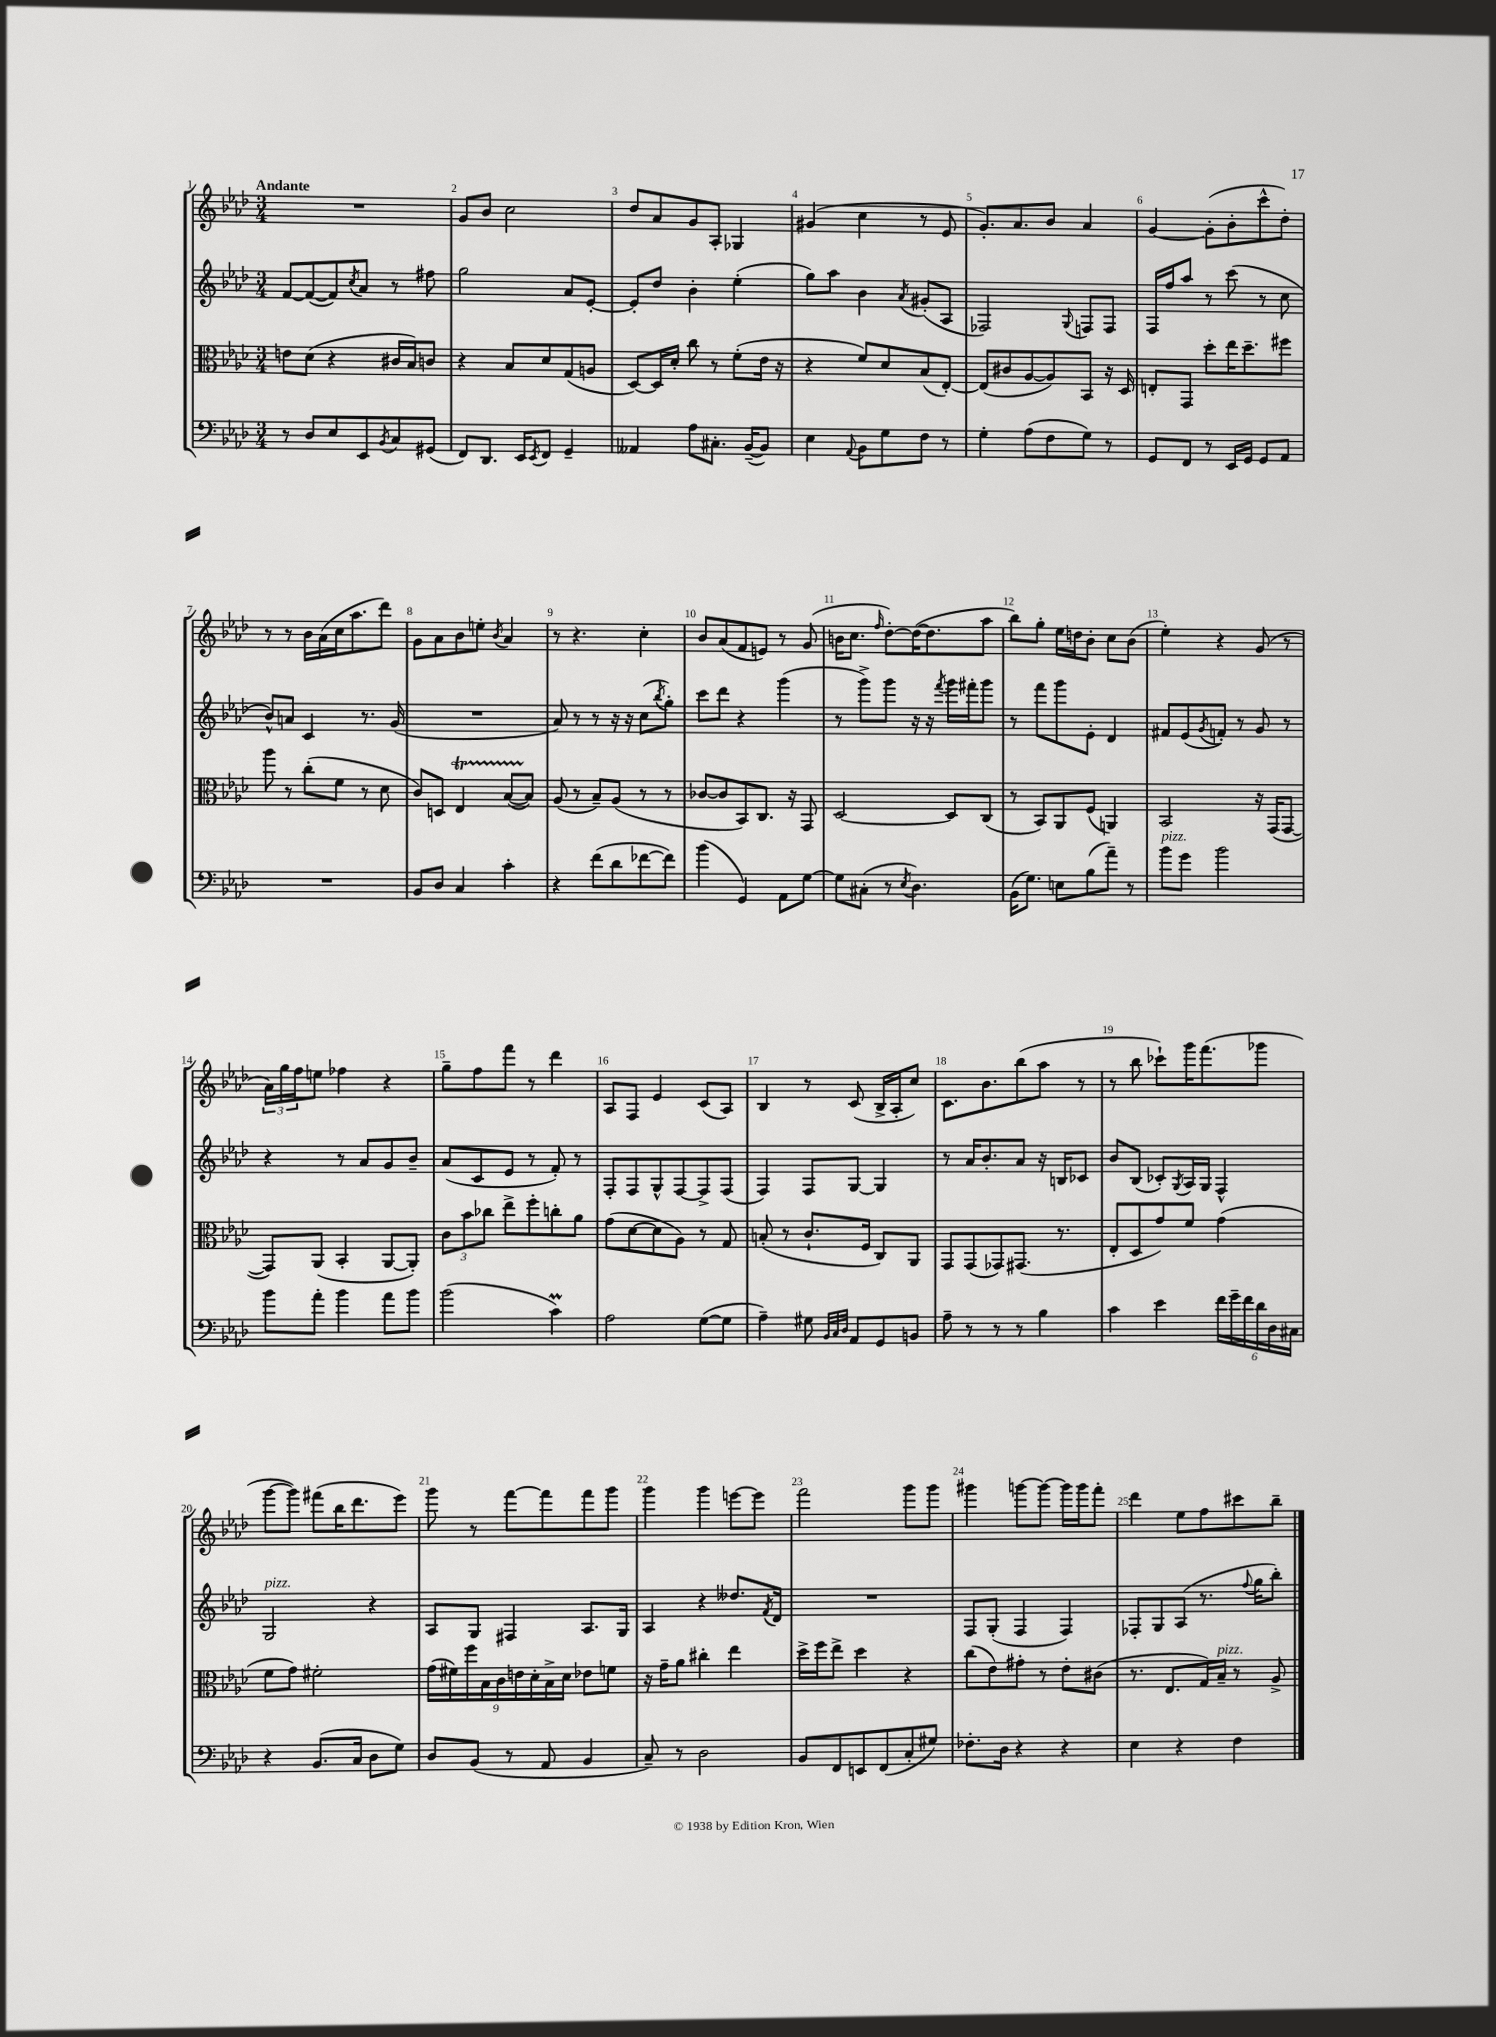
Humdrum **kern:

**kern	**kern	**kern	**kern
*staff4	*staff3	*staff2	*staff1
*clefF4	*clefC3	*clefG2	*clefG2
*k[b-e-a-d-]	*k[b-e-a-d-]	*k[b-e-a-d-]	*k[b-e-a-d-]
*M3/4	*M3/4	*M3/4	*M3/4
8r	8e	[8f	2.r
8D-	(8d-	(8f_	.
8E-	4r	8f])	.
.	.	8qcc	.
8EE-	.	8a-	.
8qBB-	.	.	.
8C	16c#	8r	.
.	16B-)	.	.
(8GG#	8c	8ff#	.
=	=	=	=
8FF)	4r	2gg	8g
8.DD-	.	.	8b-
.	8B-	.	2cc
16EE-	.	.	.
8qEE-	.	.	.
8FF	8d-	.	.
4GG~	(8G	8a-	.
.	8A	[8e-'	.
=	=	=	=
4AA--	[8D-)	8e-']	8dd-
.	16D-]	8dd-	8a-
.	16d-'	.	.
8A-	8cc	4b-'	8g
8.C#'	8r	.	8A-'
.	(8f'	(4ee-'	4G-
([16BB-~	.	.	.
8BB-])	16e-	.	.
.	16r	.	.
=	=	=	=
4E-	4r	8gg)	(4g#
.	.	8aa-	.
8qqAA-	.	.	.
8BB-	8f)	4b-	4cc
8G	8d-	.	.
.	.	8qa-	.
8F	(8B-	(8g#'	8r
8r	[8E-')	8A-	8e-
=	=	=	=
4G'	(8E-]	2F-)	8.g')
.	8c#	.	.
.	.	.	8.a-
(8A-	[8A-	.	.
8F	8A-])	.	8b-
.	.	8qqG	.
8G)	8BB-	8F	4a-
8r	16r	8F	.
.	16D-	.	.
=	=	=	=
8GG	8E'	16F	[4g
.	.	16ff	.
8FF	8GG	8aa-	.
8r	8dd-'	8r	(8g']
16EE-	16ee-	(8ccc	8b-'
16GG	8.dd-~	.	.
8GG	.	8r	8ccc^^
8AA-	8ff#	8cc	8dd-')
=	=	=	=
2.r	8aa-	8b-^^)	8r
.	8r	8a	8r
.	(8cc'	4c	16b-
.	.	.	(16a-
.	8f	.	16cc
.	.	.	8.aa-
.	8r	8.r	.
.	8d-	.	8ddd-)
.	.	(16g	.
=	=	=	=
8BB-	8c)	2.r	8g
8D-	8D	.	8a-
4C	4E-	.	8b-
.	.	.	8ee'
.	.	.	8qb-
4c'	([8B-	.	4a-
.	8B-])	.	.
=	=	=	=
4r	(8A-	8a-)	8r
.	8r	8r	4.r
(8f	8B-~)	8r	.
8d-	(8A-	16r	.
.	.	16r	.
[8f-	8r	(8cc	4cc'
.	.	8qbb-	.
8f-])	8r	8gg')	.
=	=	=	=
(4b-	[8c-	8ccc	8b-
.	8c-]	8ddd-	(8a-
4GG)	8BB-)	4r	8f
.	8.C	.	8e)
8AA-	.	(4ggg	8r
.	16r	.	.
[8G	8GG	.	(8g
=	=	=	=
8G]	[2D-	8r	16b
.	.	.	8.cc
(8C#'	.	8ggg^)	.
.	.	.	16qqff
8r	.	8ggg	[8dd-')
8qE-	.	.	.
4.D-)	.	16r	(16dd-_
.	.	16r	8.dd-]
.	.	8qfff	.
.	8D-]	16ggg	.
.	.	16fff#'	.
.	(8C	8ggg	8aa-
=	=	=	=
(16BB-	8r	8r	8bb-)
8.G)	.	.	.
.	8BB-)	8fff	8gg'
8E	8AA-	8ggg	16ee-
.	.	.	16dd
(8B-	(8F	8e-'	8b-'
8a-~)	4AA)	4d-	8cc
8r	.	.	(8b-
=	=	=	=
8b-	2BB-	8f#	4ee-')
8g	.	(8e-	.
.	.	8qg	.
2b-	.	8f')	4r
.	.	8r	.
.	16r	8g	(8g
.	(16GG	.	.
.	[8GG	8r	8r
=	=	=	=
8b-	8GG])	4r	24a-)
.	.	.	24gg
.	.	.	24ff
8a-'	(8AA-	.	8ee
4b-	4BB-'	8r	4ff-
.	.	8a-	.
8a-	[8AA-	8g	4r
8b-	8AA-'])	8b-~	.
=	=	=	=
(2b-	12c	(8a-	8gg~
.	12b-	.	.
.	.	8c	8ff
.	12cc-	.	.
.	8ee-^	8e-	8fff
.	8ff'	8r	8r
4c)	8cc'	8f')	4ddd-
.	8a-	8r	.
=	=	=	=
2A-	(8g	8F'	8A-
.	[8d-	8F	8F
.	8d-]	8G^^	4e-
.	8A-)	[8F	.
([8G	8r	8F^]	(8c
8G]	8G	(8F	8A-)
=	=	=	=
4A-~)	(8B'	4F)	4B-
.	8r	.	.
8G#	8.c`	8F	8r
32qqBB-	.	.	.
32qqC	.	.	.
32qqD-	.	.	.
8AA-	.	[8G	(8c
.	16F	.	.
8GG	8C)	4G]	16B-^
.	.	.	16A-'
8BB	8AA-	.	8cc)
=	=	=	=
8A-~	8GG	8r	8.c
8r	(8GG	16a-	.
.	.	8.b-'	8.b-
8r	8GG-)	.	.
8r	(8.GG#	8a-	(8bb-
4B-	.	16r	8aa-
.	8.r	16B	.
.	.	8c-	8r
=	=	=	=
4c	8E-'	8b-	8r
.	8D-	(8B-	8bb-
4e-	8g)	8c-')	8ccc-`)
.	.	8qG	.
.	8f	16A-	16ggg
.	.	16G	(8.fff
24f	(4g	4F^^	.
24g~	.	.	.
24f	.	.	.
24d-	.	.	8ggg-
24D-	.	.	.
24C#	.	.	.
=	=	=	=
4r	8f	2G	[8ggg
.	8g)	.	8ggg])
(8.BB-	2f#'	.	(8fff#
.	.	.	16bb-
16C	.	.	8.ddd-
8D-	.	4r	.
8G)	.	.	8eee-)
=	=	=	=
8D-	(18g	8A-	8ggg
.	18f#)	.	.
.	18ff	.	.
(8BB-	.	8G	8r
.	18B-	.	.
.	18c	.	.
8r	.	4F#	[8fff
.	18e	.	.
.	18d-'	.	.
8AA-	.	.	8fff]
.	18B-^	.	.
.	18d-	.	.
4BB-	8e-	8.A-	8fff
.	8f	.	8ggg
.	.	16G	.
=	=	=	=
8C~)	16r	4A-	4ggg
.	16g~	.	.
8r	8a-	.	.
2D-	4cc#'	4r	4ggg
.	4ee-	8.dd--	[8eee
.	.	.	8eee]
.	.	8qf	.
.	.	16d-	.
=	=	=	=
8BB-	16dd-^	2.r	2fff
.	16ff	.	.
8FF	8ee-^	.	.
8EE	4dd-	.	.
(8FF	.	.	.
8C'	4r	.	8ggg
8G#)	.	.	8ggg
=	=	=	=
8.F-'	(8cc	8F	4ggg#
.	8e-)	(8G'	.
16D-	.	.	.
4r	8g#'	4F	[8ggg
.	8r	.	8ggg_
4r	8e-'	4F)	16ggg]
.	.	.	16ggg
.	(8c#	.	8fff'
=	=	=	=
4E-	8.r	8F-'	4ddd-
.	.	8G	.
.	8.E-	.	.
4r	.	(8A-	8ee-
.	16G)	8.r	8ff
.	16B-~	.	.
4F	8r	.	8ccc#
.	.	8qqff	.
.	.	16gg	.
.	8A-^	8bb-')	8bb-~
==	==	==	==
*-	*-	*-	*-
